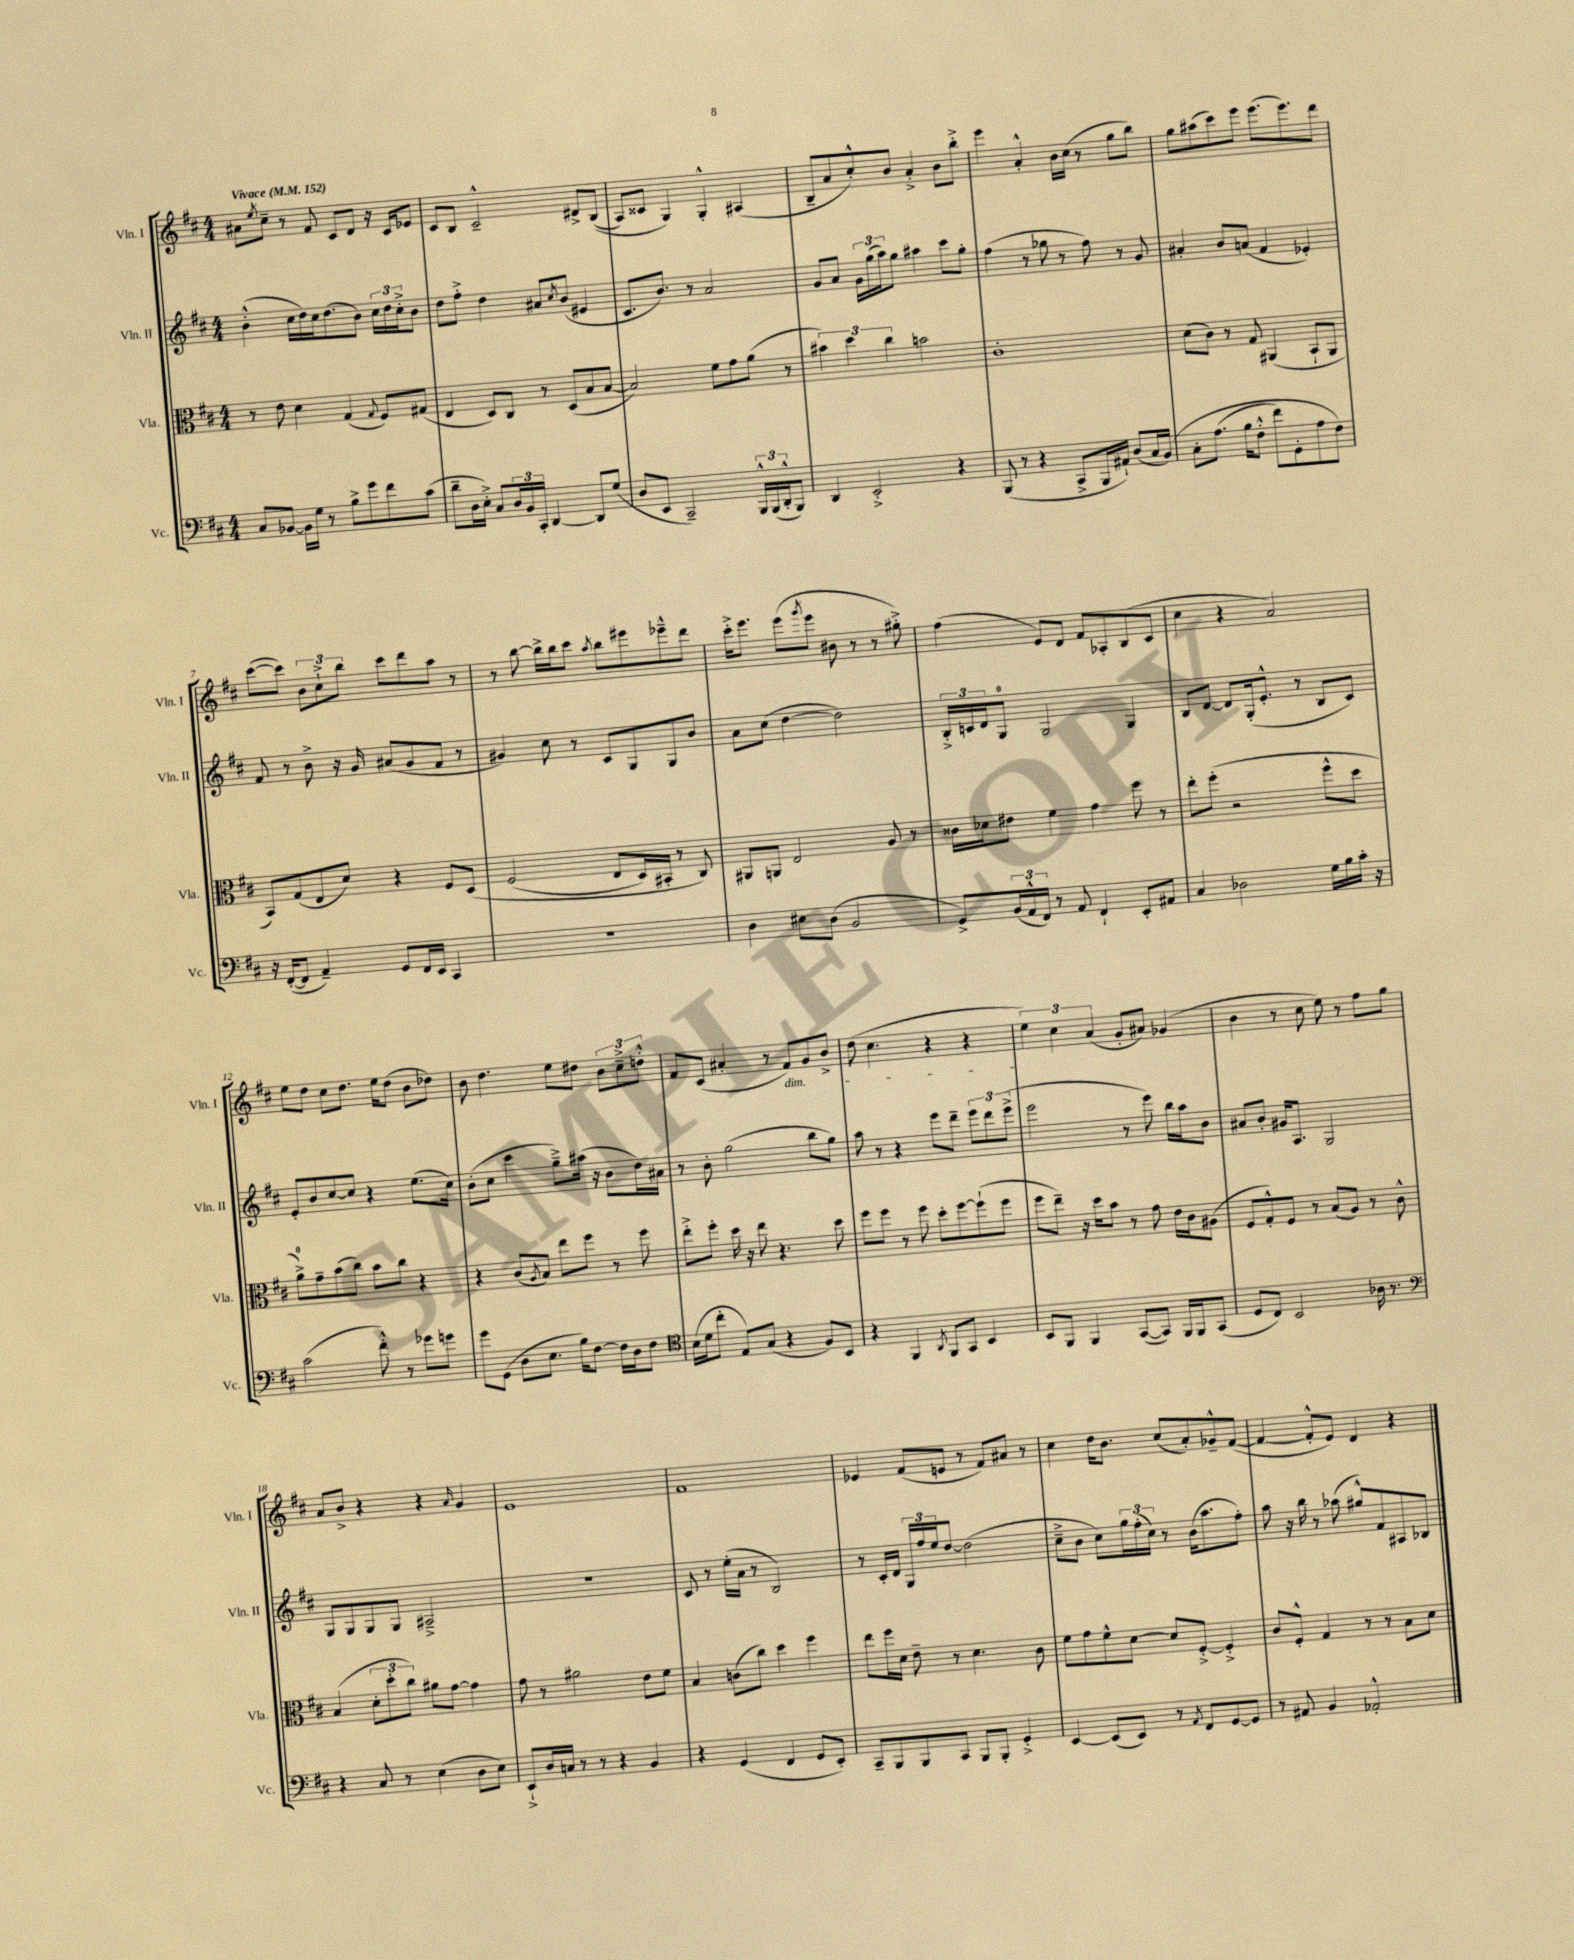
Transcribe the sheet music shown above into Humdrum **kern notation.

**kern	**kern	**kern	**kern
*staff4	*staff3	*staff2	*staff1
*clefF4	*clefC3	*clefG2	*clefG2
*k[f#c#]	*k[f#c#]	*k[f#c#]	*k[f#c#]
*M4/4	*M4/4	*M4/4	*M4/4
*MM152	*MM152	*MM152	*MM152
8C#	8r	(4b'^^	8a#
.	.	.	8qee
[8BB-	8e	.	8cc#~
16BB-]	4d	16cc#	8r
16G	.	16dd)	.
8r	.	16cc#	8f#
.	.	(8.dd	.
8B^	(4G	.	8c#
8g	.	8b)	8d
.	8qqG	.	.
8f#	8F#)	24cc#	16r
.	.	24dd	.
.	.	.	16c#
.	.	24cc#'^	.
(8c#	(8G#	8b	8e-
=	=	=	=
8d~	4E	8dd	8c#
16D	.	8ff#'^	8B
16E'^)	.	.	.
8C#	8D)	4dd	2c#~^^
24D	8C#	.	.
24BB	.	.	.
24CC#'	.	.	.
[4DD	8r	8a#	.
.	.	8qcc#	.
.	(8D	(8b	.
8DD]	8B	4e#	8d#^
(8G	[8B	.	&((8B
=	=	=	=
8D	2B])	8.c#	8A)
8EE	.	.	8c##
.	.	8.b)	.
2CC#~)	.	.	4G&)
.	.	8r	.
.	8f#	2a	4G'^^
.	8g	.	.
24BBB^^	(8a	.	(4A#
(24BBB	.	.	.
24DD'^^	.	.	.
8BBB)	8r	.	.
=	=	=	=
4DD	6b#)	8g	8B~
.	.	8a	8a
.	6dd	.	.
2EE'^	.	24g	8cc#'^^)
.	.	(24gg	.
.	6cc#	24aa)	.
.	.	8gg	8b
.	2b	4aa#	4a'^
4r	.	8ccc#	8b
.	.	8gg'	8bb'^
=	=	=	=
(8BBB	1c#'	(4ff#	4eee
8r	.	.	.
4r	.	8r	4a'^^
.	.	8gg-	.
8CC#^	.	8r	16b
.	.	.	(16cc#
16BBB	.	8ff#)	8r
16AA#`)	.	.	.
(8D	.	8r	8gg
16C#	.	8g	8bb)
&(16BB)	.	.	.
=	=	=	=
8C#'	(8d	4a#'	8gg
(8.A	8c#)	.	(8aa#
.	8r	8b	8ccc#)
16B	.	.	.
8F#'^^	8G	(8a	8eee
8f#)	(4AA#	4f#	(8.eee
8GG'	.	.	.
.	.	.	8.eee)
8A	8BB`	4e-')	.
8F#&)	8AA#	.	8ddd
=	=	=	=
16r	8BB)	8f#	([8ccc#
([16FF#'	.	.	.
8FF#]	(8G	8r	8ccc#])
4AA~)	8E	8b^	12b
.	.	.	12cc#`^
.	8d)	16r	.
.	.	.	12bb
.	.	16g	.
8GG	4r	(8a#	8ccc#
16FF#	.	8g	8ddd
16EE	.	.	.
4CC#	8F#	8f#	8aa
.	&(8D	8r	8r
=	=	=	=
1r	(2F#	4g#)	8r
.	.	.	[8bb
.	.	8cc#	16bb^]
.	.	.	16bb
.	.	8r	8ccc#
.	.	.	8qaa
.	8E	8c#	8bb
.	16D)	8G	8eee#
.	16BB#'	.	.
.	8r	8G	8eee-~^^
.	8C#&)	8b	8ddd
=	=	=	=
4D	8AA#	8a	16ccc#'^
.	.	.	8.eee
.	8AA	(8cc#	.
8E#	2E	[4dd	(8eee
.	.	.	8qggg
(8D	.	.	8eee
2BB	.	2dd])	8b#
.	.	.	8r
.	8A	.	8r
.	8r	.	8gg#'^)
=	=	=	=
8GG^)	16c##	24B'^	(4ff#
.	.	24c	.
.	16d-	.	.
.	.	24d	.
(24BB	8e#	8G	.
24AA^^	.	.	.
24FF#)	.	.	.
8r	4f#	2G	8e)
8AA	.	.	8d
4FF#`	4g	.	8f#
.	.	.	8A-'
8EE'	8ff#	4G	(8B
8AA#	8r	.	8c#
=	=	=	=
4C#	8ee'	8B	4cc#
.	(8ff#'	[8d	.
2D-	2r	8d]	4r
.	.	(16G'	.
.	.	8.e'^^	.
.	.	.	2a)
.	.	8r	.
16G	8ff#^^	8B	.
16B	.	.	.
16c#'	8dd	8c#)	.
16r	.	.	.
=	=	=	=
(2c#	8a^)	8e'	8ee
.	8g~	8b	8dd
.	(8b	[8cc#	8cc#
.	8cc#)	8cc#]	8.dd
8f#'^^)	8b	4r	.
.	.	.	16ee
8r	8cc#	.	(8dd
8g-	4r	(8.ee	8b
8g	.	.	8dd-)
.	.	16cc#)	.
=	=	=	=
8g	4r	(8b'	8b
(8GG	.	8cc#	4.dd
8D	(8c#	4ccc#	.
.	8qA	.	.
8.E	8B)	.	.
.	8ee	8gg~^)	8ee
16B)	.	.	.
[8F#	8ff#	(16aa#	8dd#
.	.	16r	.
16F#]	8r	8b	12b
16D	.	.	.
.	.	.	12cc#~^
8F#	8ff#	16dd)	.
.	.	.	12dd'^^
.	.	16a#	.
=	=	=	=
*clefC4	*	*	*
(16B	8ee'^	8r	8f#
16d	.	.	.
8cc#'	8ff#'	8b'	(8c#
8E)	16dd	(2gg	4a#'
.	16r	.	.
(8G	8ee	.	.
4r	4.r	.	8r
.	.	.	8f#)
8F#)	.	8bb	8g
8BB	8dd	8gg)	8b^
=	=	=	=
4r	8ff#	8aa	(8dd
.	8ff#	8r	4.cc#
4FF#	8r	4r	.
.	8ff#	.	.
8qAA	.	.	.
8FF#	8dd'	8eee	4r
8GG	[8ff#	8ddd~	.
4BB	(8ff#`]	12eee	4r
.	.	12ddd	.
.	8ff#	.	.
.	.	(12eee^	.
=	=	=	=
8BB	8ff#	2eee	6ee)
8FF#	8ee~)	.	.
.	.	.	6cc#
4FF#	16r	.	.
.	16dd	.	.
.	.	.	(6a
.	8b	.	.
([8GG	8r	8r	8g'
8GG])	8g	8eee)	8a#)
16FF#	16e	16bb	(4g-
16FF#	16c#	16aa	.
(8GG	(8A#	8b	.
=	=	=	=
8D	8F#	8a#	4b
8C#)	8G'^^)	8b'	.
2BB	8F#	16g#	8r
.	.	8.A	.
.	8r	.	8cc#
.	(8B	2G	8ee)
.	8A)	.	8r
16A-	8r	.	8ff#
8.r	.	.	.
.	8c#^^	.	8gg
=	=	=	=
*clefF4	*	*	*
4r	(4B	8G	8a
.	.	8G	8b^
8C#	12d'	8G	4r
.	12dd'	.	.
8r	.	8G	.
.	12cc#)	.	.
(4E	8a#	2A#~^	4r
.	[8g	.	.
.	.	.	16qqa
8D	4g]	.	4g
8E)	.	.	.
=	=	=	=
8EE`^	8g	1r	1e
16D	8r	.	.
16C	.	.	.
8r	2a#	.	.
8r	.	.	.
4r	.	.	.
4BB	8e	.	.
.	8f#	.	.
=	=	=	=
4r	4B	8c#	1f#
.	.	8r	.
(4GG	(8c	(16ee'	.
.	.	16a	.
.	8cc#)	8r	.
4FF#	4dd	2B)	.
8GG	4ff#	.	.
8EE')	.	.	.
=	=	=	=
8CC#~	8ee	8r	4e-
8BBB	16ff#	16c#'	.
.	16d	16d	.
8BBB	8e~	24G	(8f#
.	.	24ff#	.
.	.	24ee	.
8CC#	8r	[8dd	8e
8BBB	4.d	(2dd]	8r
8BBB'	.	.	8f#)
4GG'^	.	.	8a#
.	8c#	.	8r
=	=	=	=
[4EE	8f#	8cc#~^	4cc#
.	8g	8b	.
(8EE]	8f#^^	8cc#)	16dd
.	.	.	8.b
8EE)	[8d	24gg	.
.	.	(24ff#'	.
.	.	24cc#)	.
8r	8d]	8r	(8cc#
8qAA	.	.	.
8FF#	[8F#'^	(16b	8a')
.	.	8.aa	.
[8GG	4F#'^]	.	8g-~^^
8GG]	.	8ff#')	([8f#
=	=	=	=
8r	8c#	8aa	4f#_
8AA#	8F#'^^	16r	.
.	.	16bb	.
4BB	4G	8r	8f#'^^]
.	.	(8aa-	8e)
2AA-'^^	8r	8gg#^^)	4d
.	8r	8f#	.
.	8B	8A#	4r
.	8d	8B-	.
==	==	==	==
*-	*-	*-	*-
